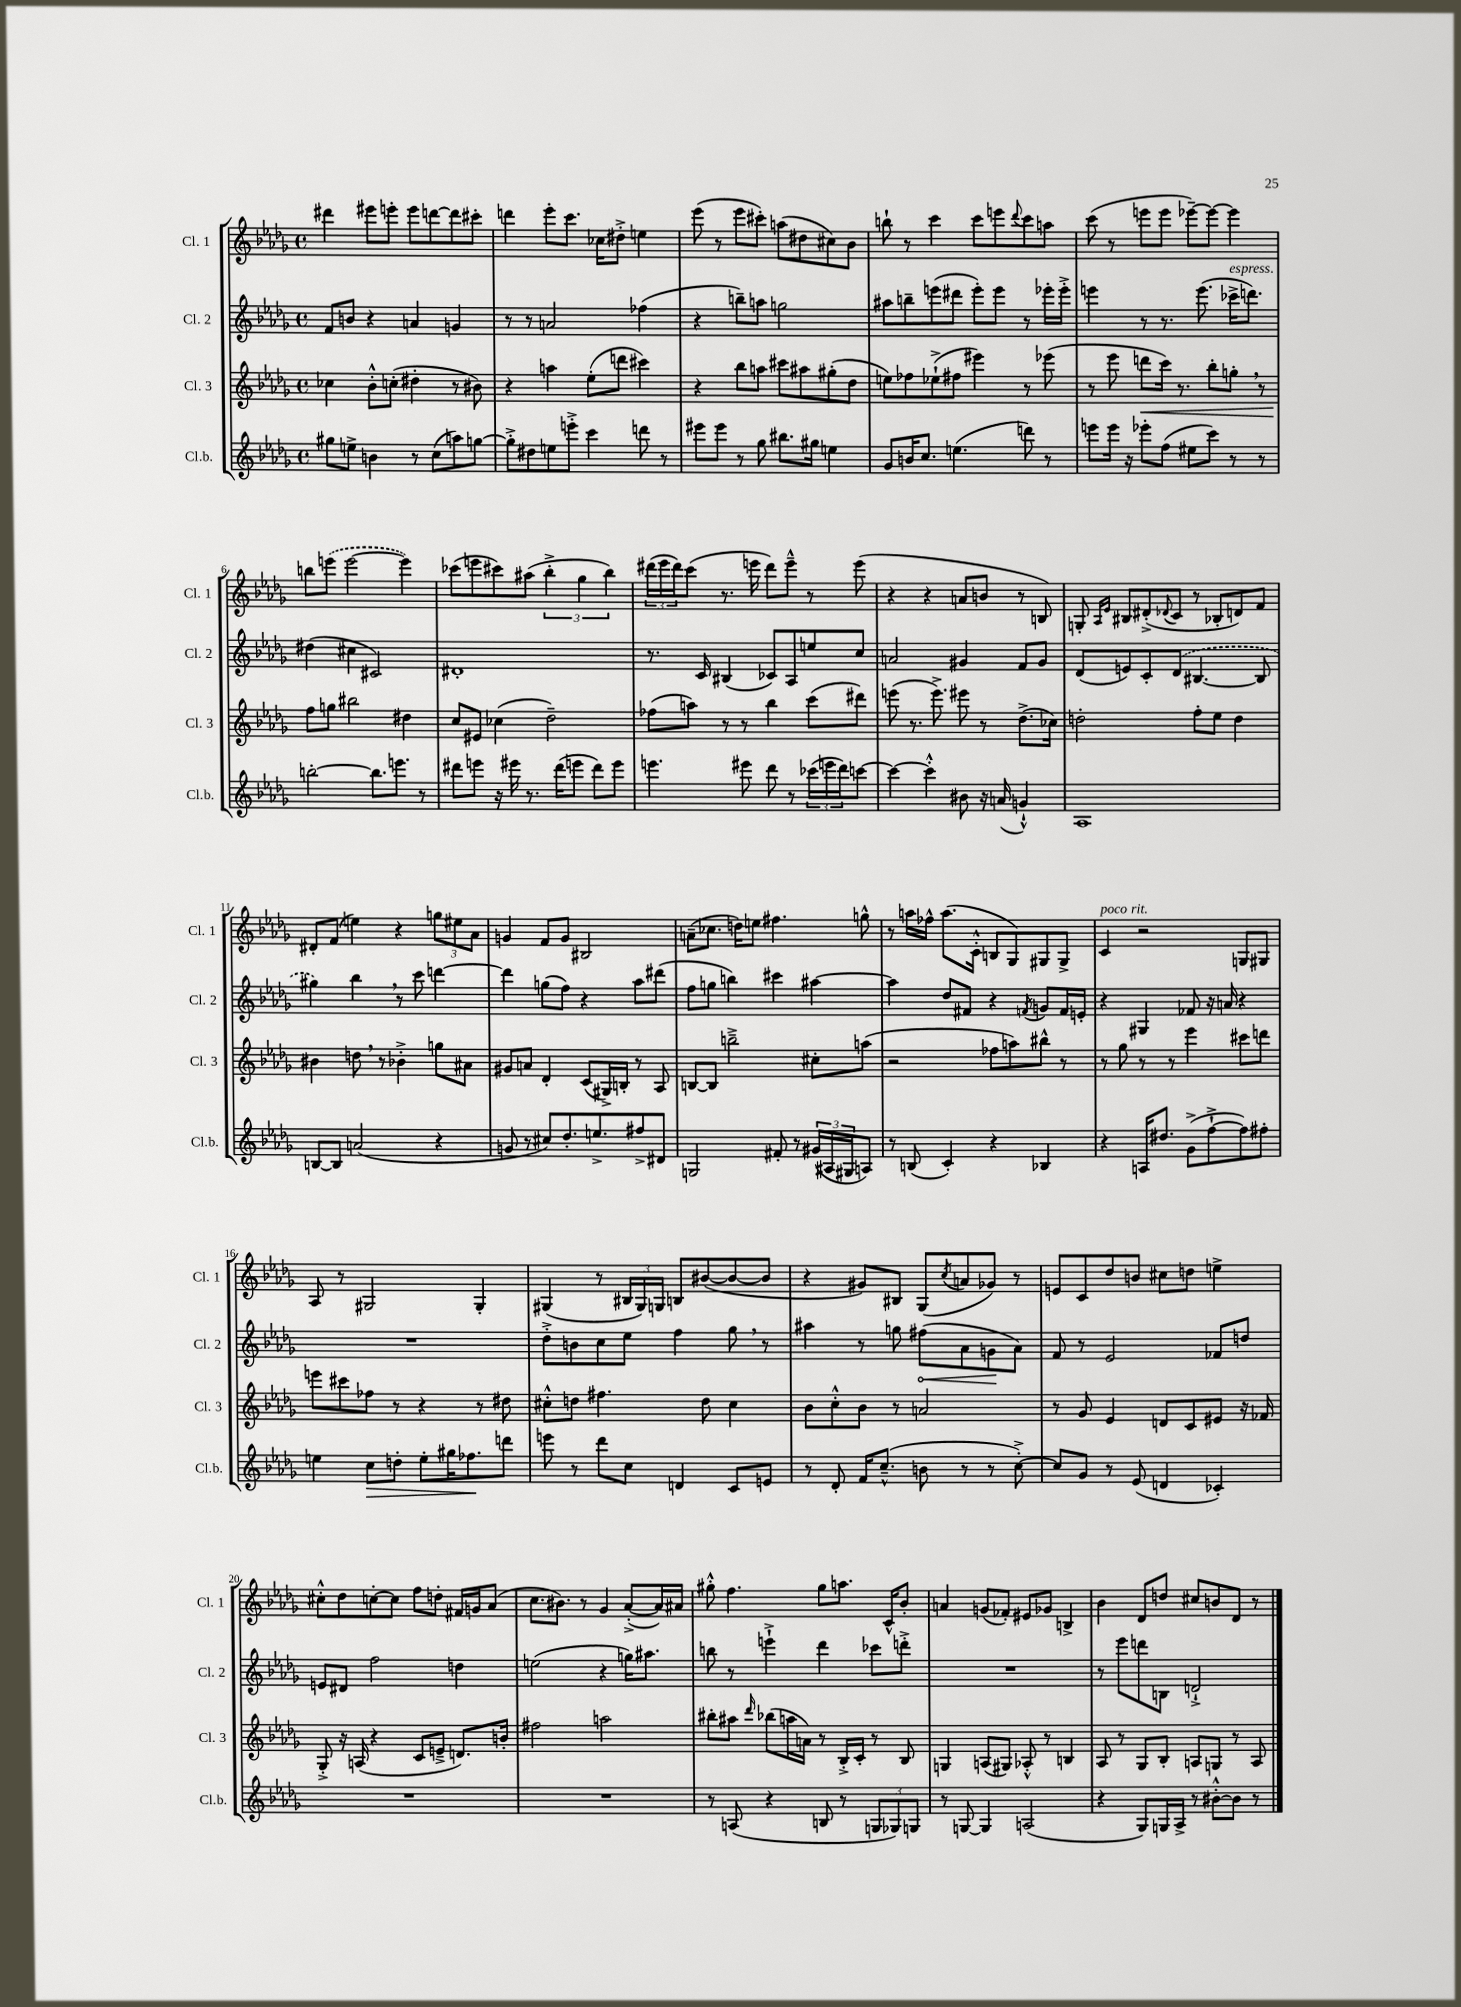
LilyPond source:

<<
\new StaffGroup <<
\new Staff = "s0" \with { instrumentName = "Cl. 1" shortInstrumentName = "Cl. 1" } {
    \clef treble \key des \major \defaultTimeSignature \time 4/4
    dis'''4 eis'''8 e'''8-. e'''8 d'''8~ d'''8 cis'''8-. |
    d'''4 ees'''8-. c'''8. ces''16 dis''8-.-> e''4 |
    ees'''8( r8 ees'''8 cis'''8-.) a''8( dis''8 cis''8) bes'8 |
    b''8-! r8 c'''4 c'''8 e'''8 \appoggiatura { des'''8 } c'''8 a''8 |
    c'''8( r8 e'''8 e'''8 ees'''8~--) ees'''8~ ees'''4 |
    b''8 \once \slurDashed e'''8( e'''2~ e'''4) |
    ces'''8( e'''8 cis'''8) ais''8( \tuplet 3/2 { bes''4-.-> ges''4 bes''4) } |
    \tuplet 3/2 { dis'''16( ees'''16 dis'''16) } c'''8( r8. e'''16 dis'''8) e'''8---^ r8 e'''8( |
    r4 r4 a'8 b'8 r8 b8) |
    g8-. \grace { aes16 ees'16 } bis8 dis'8-.->( \appoggiatura { des'8 } c'8 r8 bes8-. d'8) f'8 |
    dis'8-. f'8( e''4) r4 \tuplet 3/2 { g''8 eis''8 aes'8 } |
    g'4 f'8 g'8 bis2 |
    a'8--( ces''8. d''16) e''8 fis''4. g''8-^ |
    r8 a''16 fes''16-^ a''8.( c'16-.-^ b8 ges8) gis8 gis8-> |
    c'4^\markup { \italic "poco rit." } r2 g8 gis8 |
    aes8 r8 gis2 gis4-. |
    gis4( r8 \tuplet 3/2 { bis16 gis16) g16 } b8 bis'8~( bis'8~ bis'8 |
    r4 gis'8) bis8 ges8( \acciaccatura { c''8 } a'8 ges'8) r8 |
    e'8 c'8 des''8 b'8 cis''8 d''8 e''4-> |
    cis''8-.-^ des''8 c''8~-. c''8 f''8 d''8-. fis'16 g'16 aes'8( |
    c''8. bis'8.) r8 ges'4 aes'8~-.->( aes'16) ais'16 |
    gis''8-.-^ f''4. gis''8 a''8. c'16-^ bes'8-. |
    a'4 g'8( fes'8-.) eis'8 ges'8 b4-> |
    bes'4 des'8 d''8 cis''8 b'8 des'8 r8 \bar "|." |
}
\new Staff = "s1" \with { instrumentName = "Cl. 2" shortInstrumentName = "Cl. 2" } {
    \clef treble \key des \major \defaultTimeSignature \time 4/4
    f'8 b'8 r4 a'4 g'4 |
    r8 r8 a'2 fes''4( |
    r4 b''8--) a''8 g''2 |
    ais''8 b''8-- e'''8( dis'''8 e'''8-.) e'''8 r8 ees'''16-. ees'''16-.-> |
    e'''4 r8 r8. e'''8.( ces'''16->^\markup { \italic "espress." } d'''8.) |
    dis''4( cis''4 cis'2) |
    dis'1-. |
    r8. c'16 bis4( ces'8) aes8 e''8 c''8 |
    a'2 gis'4 f'8 gis'8 |
    des'8( e'8) c'8-. \once \slurDashed des'8( bis4.~ bis8 |
    gis''4) bes''4 \breathe r8 c'''8 d'''4~ |
    d'''4 g''8( f''8) r4 aes''8 dis'''8( |
    f''8 g''8 b''4) cis'''4 ais''4~ |
    ais''4 des''8 fis'8 r4 \acciaccatura { f'8 } g'8 f'16 e'16-. |
    r4 gis4 fes'8 r16 a'16 r4 |
    R1 |
    des''8-.-> b'8 c''8 ees''8 f''4 ges''8 \breathe r8 |
    ais''4 r8 g''8 \once \override Hairpin.circled-tip = ##t fis''8\<( aes'8 g'8\! aes'8) |
    f'8 r8 ees'2 fes'8 d''8 |
    e'8 dis'8 f''2 d''4 |
    e''2( r4 g''16) ais''8. |
    b''8 r8 e'''4-!-> des'''4 ces'''8 d'''8-.-> |
    R1 |
    r8 ees'''8 d'''8 b8 d'2-!-> \bar "|." |
}
\new Staff = "s2" \with { instrumentName = "Cl. 3" shortInstrumentName = "Cl. 3" } {
    \clef treble \key des \major \defaultTimeSignature \time 4/4
    ces''4 bes'8-.-^ c''8-.( dis''4-. r8 bis'8) |
    r4 a''4 ees''8-.( d'''8 cis'''4) |
    r4 bes''8 a''8 cis'''8 ais''8 gis''8-.( des''8 |
    e''8) fes''8 ees''8-!->( fis''8 eis'''4) r8 ees'''8( |
    r8 ees'''8 d'''8\< c'''16) r8. bes''8-. g''8-. \breathe r8 |
    f''8\! g''8 bis''2 dis''4 |
    c''8 eis'8 ces''4( des''2--) |
    fes''8( a''8) r8 r8 bes''4 c'''8( dis'''8) |
    e'''8( r8. e'''8.->) eis'''8 r8 des''8.->( ces''16) |
    d''2-. f''8-. ees''8 d''4 |
    bis'4 d''8 \breathe r8 bes'4-.-> g''8 ais'8 |
    gis'8 a'8 des'4-. c'8( gis16->) b16-. r8 aes8 |
    b8~ b8 b''2---> cis''8-. a''8( |
    r2 fes''8 a''8) bis''8-^ r8 |
    r8 ges''8 r8 r8 ees'''4 cis'''8 d'''8 |
    e'''8 cis'''8 fes''8 r8 r4 r8 dis''8 |
    cis''8-.-^ d''8 fis''4. d''8 cis''4 |
    bes'8 c''8-.-^ bes'8 r8 a'2 |
    r8 ges'8 ees'4 d'8 c'8 eis'8 r16 fes'16 |
    ges8-.-> r16 a16( r4 c'8 e'8---> d'8.) b'16-. |
    fis''2 a''2 |
    bis''8-. ais''8 \grace { des'''16 } bes''8( a''16 a'16) r8 bes16-.-> c'16-. r8 bes8 |
    g4 a8( gis8) aes8-.-^ r8 b4 |
    aes8 r8 ges8 bes8-. a8 g8 r8 a8 \bar "|." |
}
\new Staff = "s3" \with { instrumentName = "Cl.b." shortInstrumentName = "Cl.b." } {
    \clef treble \key des \major \defaultTimeSignature \time 4/4
    gis''8 e''8-> b'4 r8 c''8( a''8) g''8~ |
    g''8-.-> dis''8 e''8 e'''8-.-> c'''4 d'''8 r8 |
    eis'''8 eis'''8 r8 ges''8 bis''8. gis''16 e''4 |
    ges'8 b'16 c''8. e''4.( d'''8) r8 |
    e'''8 e'''16 r16 ees'''8-. f''8( eis''8 c'''8) r8 r8 |
    b''2~-. b''8. e'''8. r8 |
    dis'''8 e'''8 r16 eis'''16 r8. dis'''16( e'''8 dis'''8) e'''8 |
    e'''4. eis'''8 des'''8 r8 \tuplet 3/2 { ces'''16( e'''16 des'''16) } c'''8~ |
    c'''4~ c'''4-.-^ bis'8 r16 a'16( g'4-!-^) |
    aes1 |
    b8~ b8 a'2( r4 |
    g'8 r8 cis''8) des''8.-. e''8.-> fis''8-> dis'8 |
    g2 fis'8-. r8 \tuplet 3/2 { gis'16( ais16 gis16 } a8) |
    r8 b8( c'4-.) r4 bes4 |
    r4 a16 dis''8. ges'8->( f''8~-!-> f''8) fis''8-. |
    e''4 c''8\> d''8-. e''8-. gis''16 fes''8.\! d'''8 |
    e'''8 r8 des'''8 c''8 d'4 c'8 e'8 |
    r8 des'8-. f'16 c''8.---^( b'8 r8 r8 c''8~-.->) |
    c''8 ges'8 r8 ees'8( d'4 ces'4-.) |
    R1 |
    R1 |
    r8 a8( r4 b8 r8 \tuplet 3/2 { g8 ges8) g8 } |
    r8 g8~ g4 a2( |
    r4 ges8) g16 aes16-> r8 bis'8~-.-^ bis'8 r8 \bar "|." |
}
>>
>>
